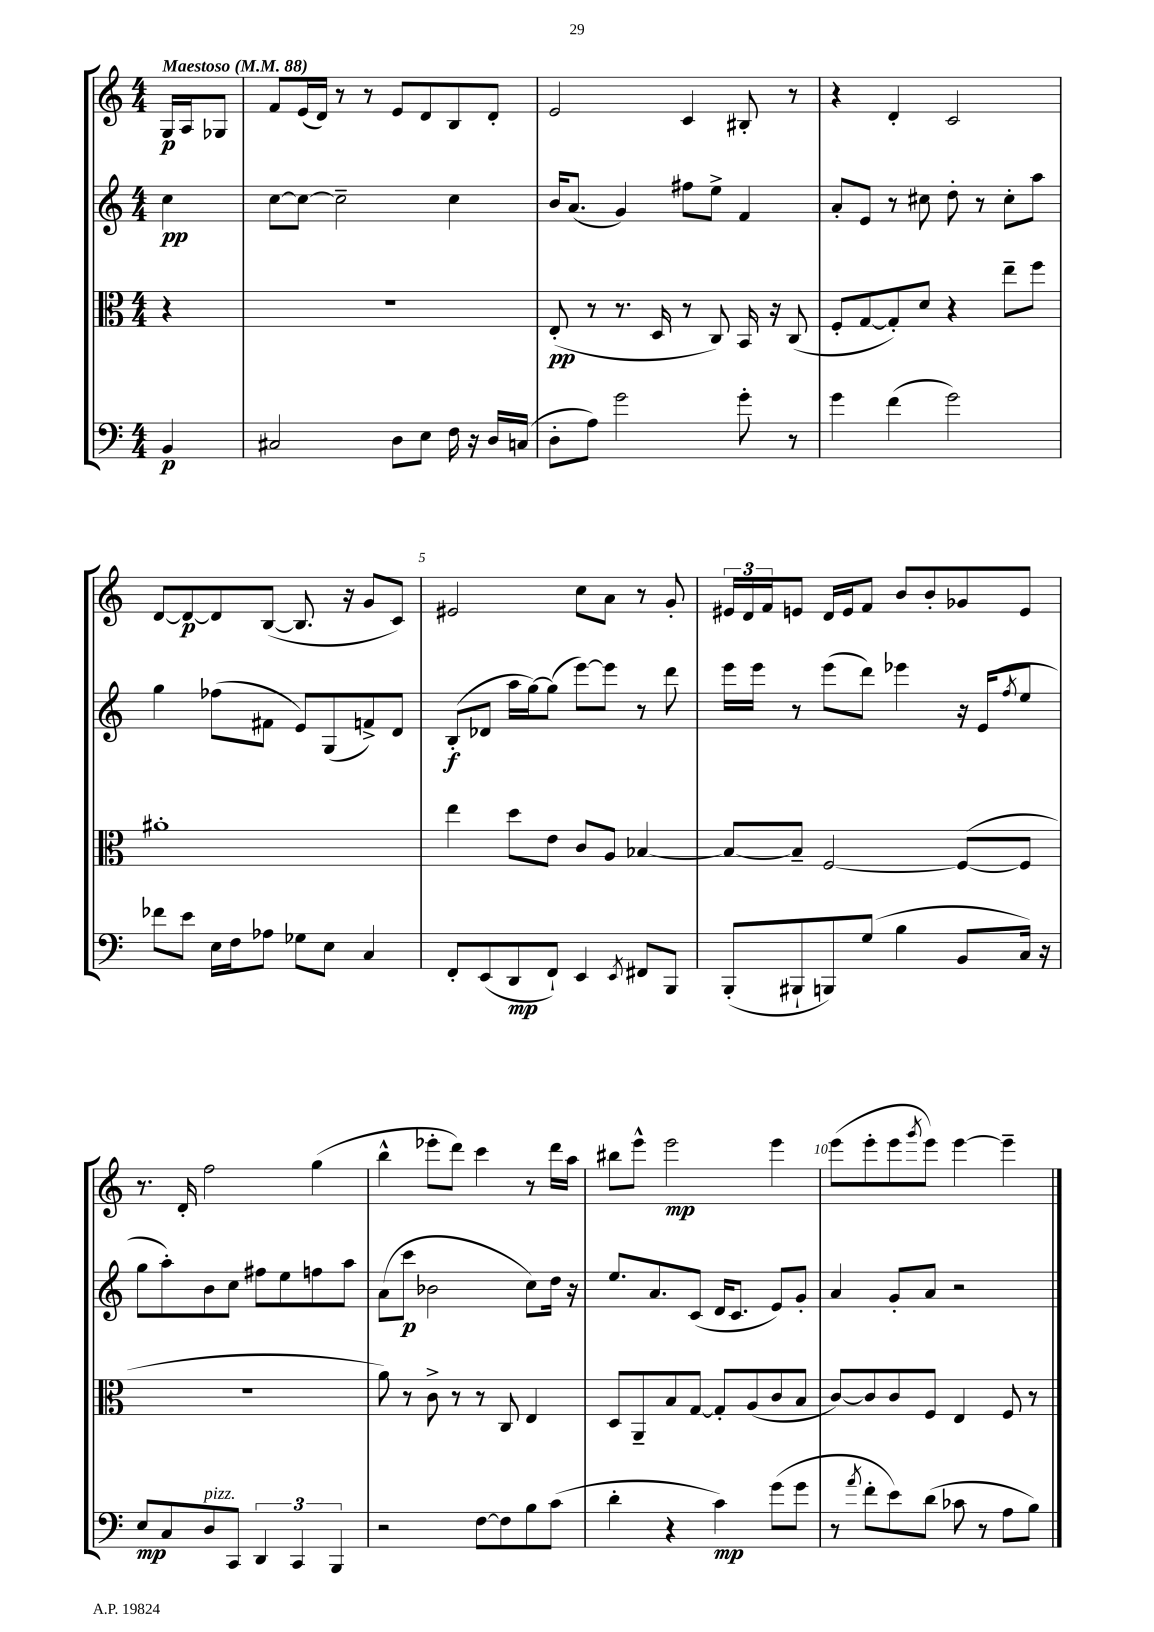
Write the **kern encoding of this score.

**kern	**dynam	**kern	**dynam	**kern	**dynam	**kern	**dynam
*part4	*part4	*part3	*part3	*part2	*part2	*part1	*part1
*staff4	*staff4	*staff3	*staff3	*staff2	*staff2	*staff1	*staff1
*clefF4	*	*clefC3	*	*clefG2	*	*clefG2	*
*k[]	*	*k[]	*	*k[]	*	*k[]	*
*M4/4	*	*M4/4	*	*M4/4	*	*M4/4	*
*MM88	*	*MM88	*	*MM88	*	*MM88	*
=	=	=	=	=	=	=	=
!	!	!	!	!	!	!LO:TX:a:B:t=Maestoso	!
4BB/	p	4r	.	4cc\	pp	16G/LL	p
.	.	.	.	.	.	16A/J	.
.	.	.	.	.	.	8G-X/J	.
=1	=1	=1	=1	=1	=1	=1	=1
2C#X/	.	1r	.	[8cc\L	.	8f/L	.
.	.	.	.	8cc\J_	.	(16e/L	.
.	.	.	.	.	.	16d/JJ)	.
.	.	.	.	2cc~\]	.	8r	.
.	.	.	.	.	.	8r	.
8D\L	.	.	.	.	.	8e/L	.
8E\J	.	.	.	.	.	8d/	.
16F\	.	.	.	4cc\	.	8B/	.
16r	.	.	.	.	.	.	.
16D/LL	.	.	.	.	.	8d'/J	.
(16Cn/JJ	.	.	.	.	.	.	.
=2	=2	=2	=2	=2	=2	=2	=2
8D'\L	.	(8E'/	pp	16b/KL	.	2e/	.
.	.	.	.	(8.a/J	.	.	.
8A\J)	.	8r	.	.	.	.	.
2g\	.	8.r	.	4g/)	.	.	.
.	.	16D/	.	.	.	.	.
.	.	8r	.	8ff#X\L	.	4c/	.
.	.	8C/)	.	8ee^\J	.	.	.
8g'\	.	16BB/	.	4f/	.	8B#X'/	.
.	.	16r	.	.	.	.	.
8r	.	(8C/	.	.	.	8r	.
=3	=3	=3	=3	=3	=3	=3	=3
4g\	.	8F'/L	.	8a'/L	.	4r	.
.	.	[8G/	.	8e/J	.	.	.
(4f\	.	8G'/])	.	8r	.	4d'/	.
.	.	8d/J	.	8cc#X\	.	.	.
2g\)	.	4r	.	8dd'\	.	2c/	.
.	.	.	.	8r	.	.	.
.	.	8ee~\L	.	8cc#'\L	.	.	.
.	.	8ff\J	.	8aa\J	.	.	.
!!LO:LB:g=z
=4	=4	=4	=4	=4	=4	=4	=4
8f-X\L	.	1a#X'	.	4gg\	.	[8d/L	.
8e\J	.	.	.	.	.	8d/_	p
16E\LL	.	.	.	(8ff-X\L	.	8d/]	.
16F\J	.	.	.	.	.	.	.
8A-X\J	.	.	.	8f#X\J	.	([8B/J	.
8G-X\L	.	.	.	8e/L)	.	8.B/]	.
8E\J	.	.	.	(8G/	.	.	.
.	.	.	.	.	.	16r	.
4C/	.	.	.	8fn^/)	.	8g/L	.
.	.	.	.	8d/J	.	8c/J)	.
=5	=5	=5	=5	=5	=5	=5	=5
8FF'/L	.	4ee\	.	(8B'/L	f	2e#X/	.
(8EE/	.	.	.	8d-X/J	.	.	.
8DD/	mp	8dd\L	.	16aa\LL	.	.	.
.	.	.	.	[16gg\J)	.	.	.
8FF`/J)	.	8e\J	.	(8gg\J]	.	.	.
4EE/	.	8c/L	.	[8eee\L)	.	8cc\L	.
.	.	8A/J	.	8eee\J]	.	8a\J	.
8qEE/	.	.	.	.	.	.	.
8FF#X/L	.	[4B-X/	.	8r	.	8r	.
8BBB/J	.	.	.	8ddd\	.	8g'/	.
=6	=6	=6	=6	=6	=6	=6	=6
(8BBB'/L	.	8B-/L_	.	16eee\LL	.	24e#X/LL	.
.	.	.	.	.	.	24d/	.
.	.	.	.	16eee\JJ	.	.	.
.	.	.	.	.	.	24f/J	.
8BBB#X`/	.	8B-~/J]	.	8r	.	8en/J	.
8BBBn/)	.	[2F/	.	(8eee\L	.	16d/LL	.
.	.	.	.	.	.	16e/J	.
(8G/J	.	.	.	8ddd\J)	.	8f/J	.
4B\	.	.	.	4eee-X\	.	8b/L	.
.	.	.	.	.	.	8b'/	.
8BB/L	.	(8F/L_	.	16r	.	8g-X/	.
.	.	.	.	(16e/KL	.	.	.
.	.	.	.	8qff/	.	.	.
16C/Jk)	.	8F/J]	.	8ee/J	.	8e/J	.
16r	.	.	.	.	.	.	.
!!LO:LB:g=z
=7	=7	=7	=7	=7	=7	=7	=7
8E/L	mp	1r	.	8gg\L	.	8.r	.
8C/	.	.	.	8aa'\)	.	.	.
.	.	.	.	.	.	16d'/	.
!LO:TX:a:i:t=pizz.	!	!	!	!	!	!	!
8D/	.	.	.	8b\	.	2ff\	.
8CC/J	.	.	.	8cc\J	.	.	.
6DD/	.	.	.	8ff#X\L	.	.	.
.	.	.	.	8ee\	.	.	.
6CC/	.	.	.	.	.	.	.
.	.	.	.	8ffn\	.	(4gg\	.
6BBB/	.	.	.	.	.	.	.
.	.	.	.	8aa\J	.	.	.
=8	=8	=8	=8	=8	=8	=8	=8
2r	.	8a\)	.	(8a\L	.	4bb^^\	.
.	.	8r	.	8ccc\J	p	.	.
.	.	8c^\	.	2b-X\	.	8eee-X'\L	.
.	.	8r	.	.	.	8ddd\J)	.
[8F\L	.	8r	.	.	.	4ccc\	.
8F\]	.	8C/	.	.	.	.	.
8B\	.	4E/	.	8cc\L)	.	8r	.
(8c\J	.	.	.	16dd\Jk	.	16ddd\LL	.
.	.	.	.	16r	.	16aa\JJ	.
=9	=9	=9	=9	=9	=9	=9	=9
4d'\	.	8D/L	.	8.ee/L	.	8bb#X\L	.
.	.	8AA~/	.	.	.	8eee^^\J	.
.	.	.	.	8.a/	.	.	.
4r	.	8B/	.	.	.	2eee\	mp
.	.	[8G/J	.	(8c/J	.	.	.
4c\)	mp	8G'/L]	.	16d/KL	.	.	.
.	.	.	.	8.c/J	.	.	.
.	.	(8A/	.	.	.	.	.
(8g\L	.	8c/	.	8e/L)	.	4eee\	.
8g\J	.	8B/J	.	8g'/J	.	.	.
=10	=10	=10	=10	=10	=10	=10	=10
8r	.	[8c/L)	.	4a/	.	(8eee\L	.
8qa/	.	.	.	.	.	.	.
8f'\L	.	8c/]	.	.	.	8eee'\	.
8e\)	.	8c/	.	8g'/L	.	8eee\	.
.	.	.	.	.	.	8qggg/	.
(8d\J	.	8F/J	.	8a/J	.	8eee\J)	.
8c-X\	.	4E/	.	2r	.	[4eee\	.
8r	.	.	.	.	.	.	.
8A\L	.	8F/	.	.	.	4eee~\]	.
8B\J)	.	8r	.	.	.	.	.
==	==	==	==	==	==	==	==
*-	*-	*-	*-	*-	*-	*-	*-
